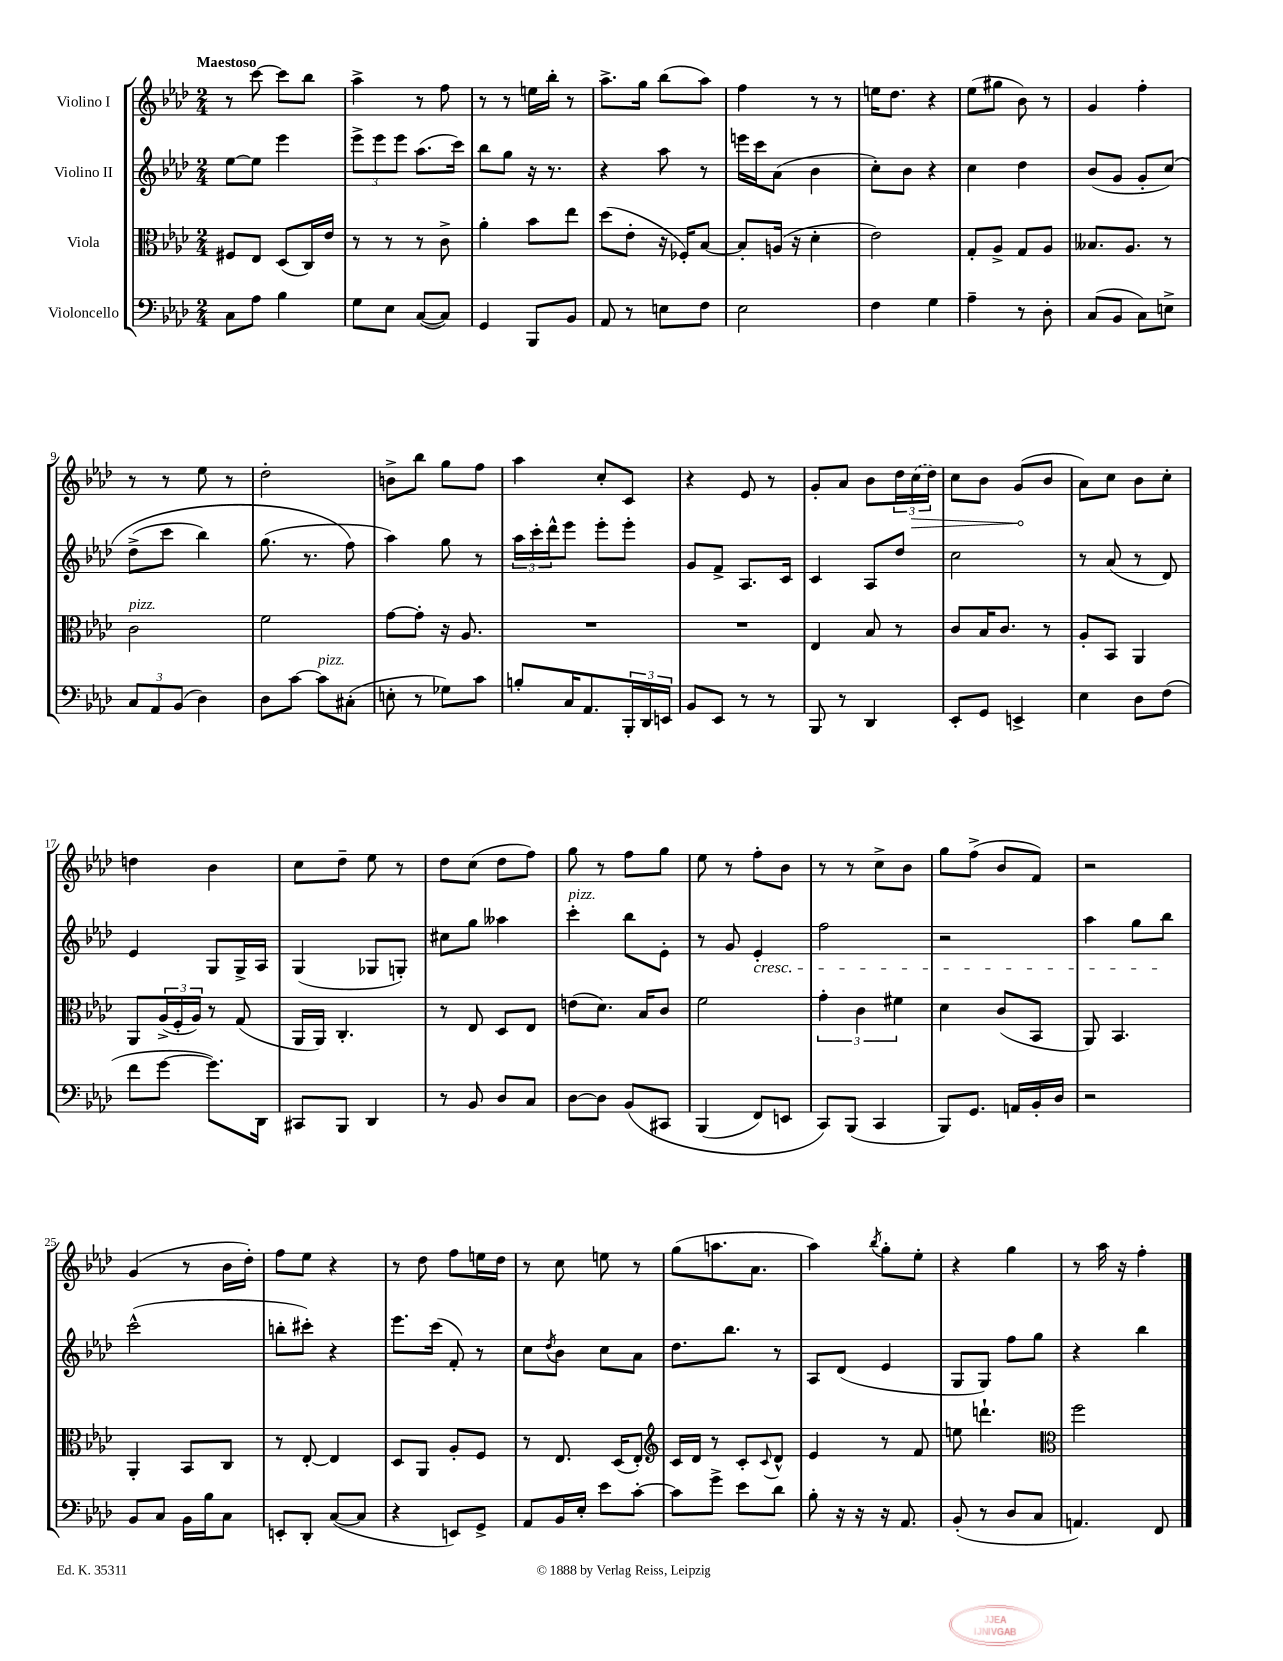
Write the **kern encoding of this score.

**kern	**kern	**kern	**kern	**dynam
*part4	*part3	*part2	*part1	*part1
*staff4	*staff3	*staff2	*staff1	*staff1
*I"Violoncello	*I"Viola	*I"Violino II	*I"Violino I	*
*clefF4	*clefC3	*clefG2	*clefG2	*
*k[b-e-a-d-]	*k[b-e-a-d-]	*k[b-e-a-d-]	*k[b-e-a-d-]	*
*M2/4	*M2/4	*M2/4	*M2/4	*
=1	=1	=1	=1	=1
!	!	!	!LO:TX:a:B:t=Maestoso	!
8C\L	8F#X/L	[8ee-\L	8r	.
8A-\J	8E-/J	8ee-\J]	[8ccc\	.
4B-\	(8D-/L	4eee-\	8ccc\L]	.
.	16C/L)	.	8bb-\J	.
.	16e-/JJ	.	.	.
=2	=2	=2	=2	=2
8G\L	8r	12eee-^\L	4aa-^\	.
.	.	12eee-\	.	.
8E-\J	8r	.	.	.
.	.	12eee-\J	.	.
([8C/L	8r	(8.aa-\L	8r	.
8C/J])	8c^\	.	8ff\	.
.	.	16ccc\Jk)	.	.
=3	=3	=3	=3	=3
4GG/	4a-'\	8bb-\L	8r	.
.	.	8gg\J	8r	.
8BBB-/L	8b-\L	16r	16een\LL	.
.	.	8.r	16bb-'\JJ	.
8BB-/J	8ee-\J	.	8r	.
=4	=4	=4	=4	=4
8AA-/	(8dd-\L	4r	8.aa-^\L	.
8r	8e-'\J	.	.	.
.	.	.	16gg\Jk	.
8En\L	16r	8aa-\	(8bb-\L	.
.	16F-X'/KL)	.	.	.
8F\J	[8B-/J	8r	8aa-\J)	.
=5	=5	=5	=5	=5
2E-\	8B-'/L]	16eeen\LL	4ff\	.
.	.	16ccc\J	.	.
.	(16An/Jk	(8a-\J	.	.
.	16r	.	.	.
.	4d-'\	4b-\	8r	.
.	.	.	8r	.
=6	=6	=6	=6	=6
4F\	2e-\)	8cc'\L)	16een\KL	.
.	.	.	8.dd-\J	.
.	.	8b-\J	.	.
4G\	.	4r	4r	.
=7	=7	=7	=7	=7
4A-~\	8G'/L	4cc\	(8ee-\L	.
.	8A-^/J	.	8gg#X\J	.
8r	8G/L	4dd-\	8b-\)	.
8D-'\	8A-/J	.	8r	.
=8	=8	=8	=8	=8
(8C/L	8.B--X/L	(8b-/L	4g/	.
8BB-/J	.	8g/J	.	.
.	8.A-/J	.	.	.
8C\L)	.	8g'/L	4ff'\	.
8En^\J	8r	(8cc/J)	.	.
!!LO:LB:g=z
=9	=9	=9	=9	=9
!	!LO:TX:a:i:t=pizz.	!	!	!
12C/L	2c\	(8dd-^\L	8r	.
12AA-/	.	.	.	.
.	.	8ccc\J	8r	.
(12BB-/J	.	.	.	.
4D-\)	.	4bb-\)	8ee-\	.
.	.	.	8r	.
=10	=10	=10	=10	=10
8D-\L	2f\	(8.gg\	2dd-'\	.
[8c\J	.	.	.	.
.	.	8.r	.	.
!LO:TX:a:i:t=pizz.	!	!	!	!
8c\L]	.	.	.	.
(8C#X'\J	.	8ff\)	.	.
=11	=11	=11	=11	=11
8En'\	[8g\L	4aa-\)	8bn^\L	.
8r	8g'\J]	.	8bb-\J	.
8G-X\L)	16r	8gg\	8gg\L	.
.	8.A-/	.	.	.
8c\J	.	8r	8ff\J	.
=12	=12	=12	=12	=12
8Bn'/L	2r	24aa-\LL	4aa-\	.
.	.	24ccc'\	.	.
.	.	24ddd-^^\J	.	.
16C/K	.	8eee-\J	.	.
8.AA-/	.	.	.	.
.	.	8eee-'\L	8cc'/L	.
24BBB-'/L	.	8eee-'\J	8c/J	.
24DD-/	.	.	.	.
24EEn/JJ	.	.	.	.
=13	=13	=13	=13	=13
8BB-/L	2r	8g/L	4r	.
8EE-/J	.	8f^/J	.	.
8r	.	8.A-/L	8e-/	.
8r	.	.	8r	.
.	.	16c/Jk	.	.
=14	=14	=14	=14	=14
8BBB-/	4E-/	4c/	8g'/L	.
8r	.	.	8a-/J	.
4DD-/	8B-/	8A-/L	8b-\L	.
.	8r	8dd-/J	24dd-\L	.
!	!	!	!	!LO:HP:b
.	.	.	(24cc\	>
.	.	.	24dd-\JJ)	.
=15	=15	=15	=15	=15
8EE-'/L	8c/L	2cc\	8cc\L	.
8GG/J	16B-/K	.	8b-\J	.
.	8.c/J	.	.	.
4EEn^/	.	.	(8g/L	.
.	8r	.	8b-/J	]
=16	=16	=16	=16	=16
4E-\	8A-'/L	8r	8a-\L)	.
.	8BB-/J	(8a-/	8cc\J	.
8D-\L	4AA-/	8r	8b-\L	.
(8F\J	.	8d-/)	8cc'\J	.
!!LO:LB:g=z
=17	=17	=17	=17	=17
8f\L	8AA-/L	4e-/	4ddn\	.
[8g\J	(24A-^/L	.	.	.
.	24F'/	.	.	.
.	24A-/JJ)	.	.	.
8.g\L])	8r	8G/L	4b-\	.
.	(8G/	16G^/L	.	.
16DD-\Jk	.	16A-/JJ	.	.
=18	=18	=18	=18	=18
8CC#X/L	16AA-/LL	(4G/	8cc\L	.
.	16AA-/JJ)	.	.	.
8BBB-/J	4.C'/	.	8dd-~\J	.
4DD-/	.	8G-X/L	8ee-\	.
.	.	8Gn'/J)	8r	.
=19	=19	=19	=19	=19
8r	8r	8cc#X\L	8dd-\L	.
8BB-/	8E-/	8gg\J	(8cc\J	.
8D-/L	8D-/L	4aa--X\	8dd-\L	.
8C/J	8E-/J	.	8ff\J)	.
=20	=20	=20	=20	=20
!	!	!LO:TX:a:i:t=pizz.	!	!
[8D-\L	(8en\L	4ccc'\	8gg\	.
8D-\J]	8.d-\J)	.	8r	.
(8BB-/L	.	8bb-\L	8ff\L	.
.	16B-/KL	.	.	.
8CC#X/J	8c/J	8e-'\J	8gg\J	.
=21	=21	=21	=21	=21
(4BBB-/	2f\	8r	8ee-\	.
.	.	8g/	8r	.
!	!	!LO:TX:b:i:t=cresc.	!	!
8FF/L)	.	4e-'/	8ff'\L	.
8EEn/J	.	.	8b-\J	.
=22	=22	=22	=22	=22
8CC/L)	6g'\	2ff\	8r	.
(8BBB-/J	.	.	8r	.
.	6c\	.	.	.
4CC/	.	.	8cc^\L	.
.	6f#X\	.	.	.
.	.	.	8b-\J	.
=23	=23	=23	=23	=23
8BBB-/L)	4d-\	2r	8gg\L	.
8.GG/J	.	.	(8ff^\J	.
.	(8c/L	.	8b-/L	.
16AAn/LL	.	.	.	.
16BB-'/	8BB-/J	.	8f/J)	.
16D-/JJ	.	.	.	.
=24	=24	=24	=24	=24
2r	8AA-/)	4aa-\	2r	.
.	4.BB-/	.	.	.
.	.	8gg\L	.	.
.	.	8bb-\J	.	.
!!LO:LB:g=z
=25	=25	=25	=25	=25
8BB-/L	4AA-'/	(2ccc^^\	(4g/	.
8C/J	.	.	.	.
16BB-\LL	8BB-/L	.	8r	.
16B-\J	.	.	.	.
8C\J	8C/J	.	16b-\LL	.
.	.	.	16dd-'\JJ)	.
=26	=26	=26	=26	=26
8EEn'/L	8r	8bbn'\L	8ff\L	.
8DD-'/J	[8E-'/	8ccc#X'\J)	8ee-\J	.
([8C/L	4E-/]	4r	4r	.
8C/J]	.	.	.	.
=27	=27	=27	=27	=27
4r	8D-/L	8.eee-\L	8r	.
.	8AA-/J	.	8dd-\	.
.	.	(16ccc\Jk	.	.
8EEn/L)	8A-'/L	8f'/)	8ff\L	.
8GG^/J	8F/J	8r	16een\L	.
.	.	.	16dd-\JJ	.
=28	=28	=28	=28	=28
8AA-/L	8r	8cc\L	8r	.
.	.	8qdd-/	.	.
16BB-/L	8.E-/	8b-\J	8cc\	.
16E-'/JJ	.	.	.	.
8e-\L	.	8cc\L	8een\	.
.	(16D-/KL	.	.	.
[8c'\J	8E-'/J)	8a-\J	8r	.
=29	=29	=29	=29	=29
*	*clefG2	*	*	*
8c\L]	16c/LL	8.dd-\L	(8gg\L	.
.	16d-/JJ	.	.	.
8g^\J	8r	.	8.aan\	.
.	.	8.bb-\J	.	.
8e-\L	8c'/L	.	.	.
.	.	.	8.a-\J	.
.	8qqc/	.	.	.
8d-\J	8d-^^/J	8r	.	.
=30	=30	=30	=30	=30
8B-'\	4e-/	8A-/L	4aa-\)	.
16r	.	(8d-/J	.	.
16r	.	.	.	.
.	.	.	8qbb-/	.
16r	8r	4e-/	8gg'\L	.
8.AA-/	.	.	.	.
.	8f/	.	8ee-'\J	.
=31	=31	=31	=31	=31
(8BB-'/	8een\	8G/L	4r	.
8r	4.dddn`\	8G/J)	.	.
8D-/L	.	8ff\L	4gg\	.
8C/J	.	8gg\J	.	.
=32	=32	=32	=32	=32
*	*clefC3	*	*	*
4.AAn/)	2ff\	4r	8r	.
.	.	.	16aa-\	.
.	.	.	16r	.
.	.	4bb-\	4ff'\	.
8FF/	.	.	.	.
==	==	==	==	==
*-	*-	*-	*-	*-
